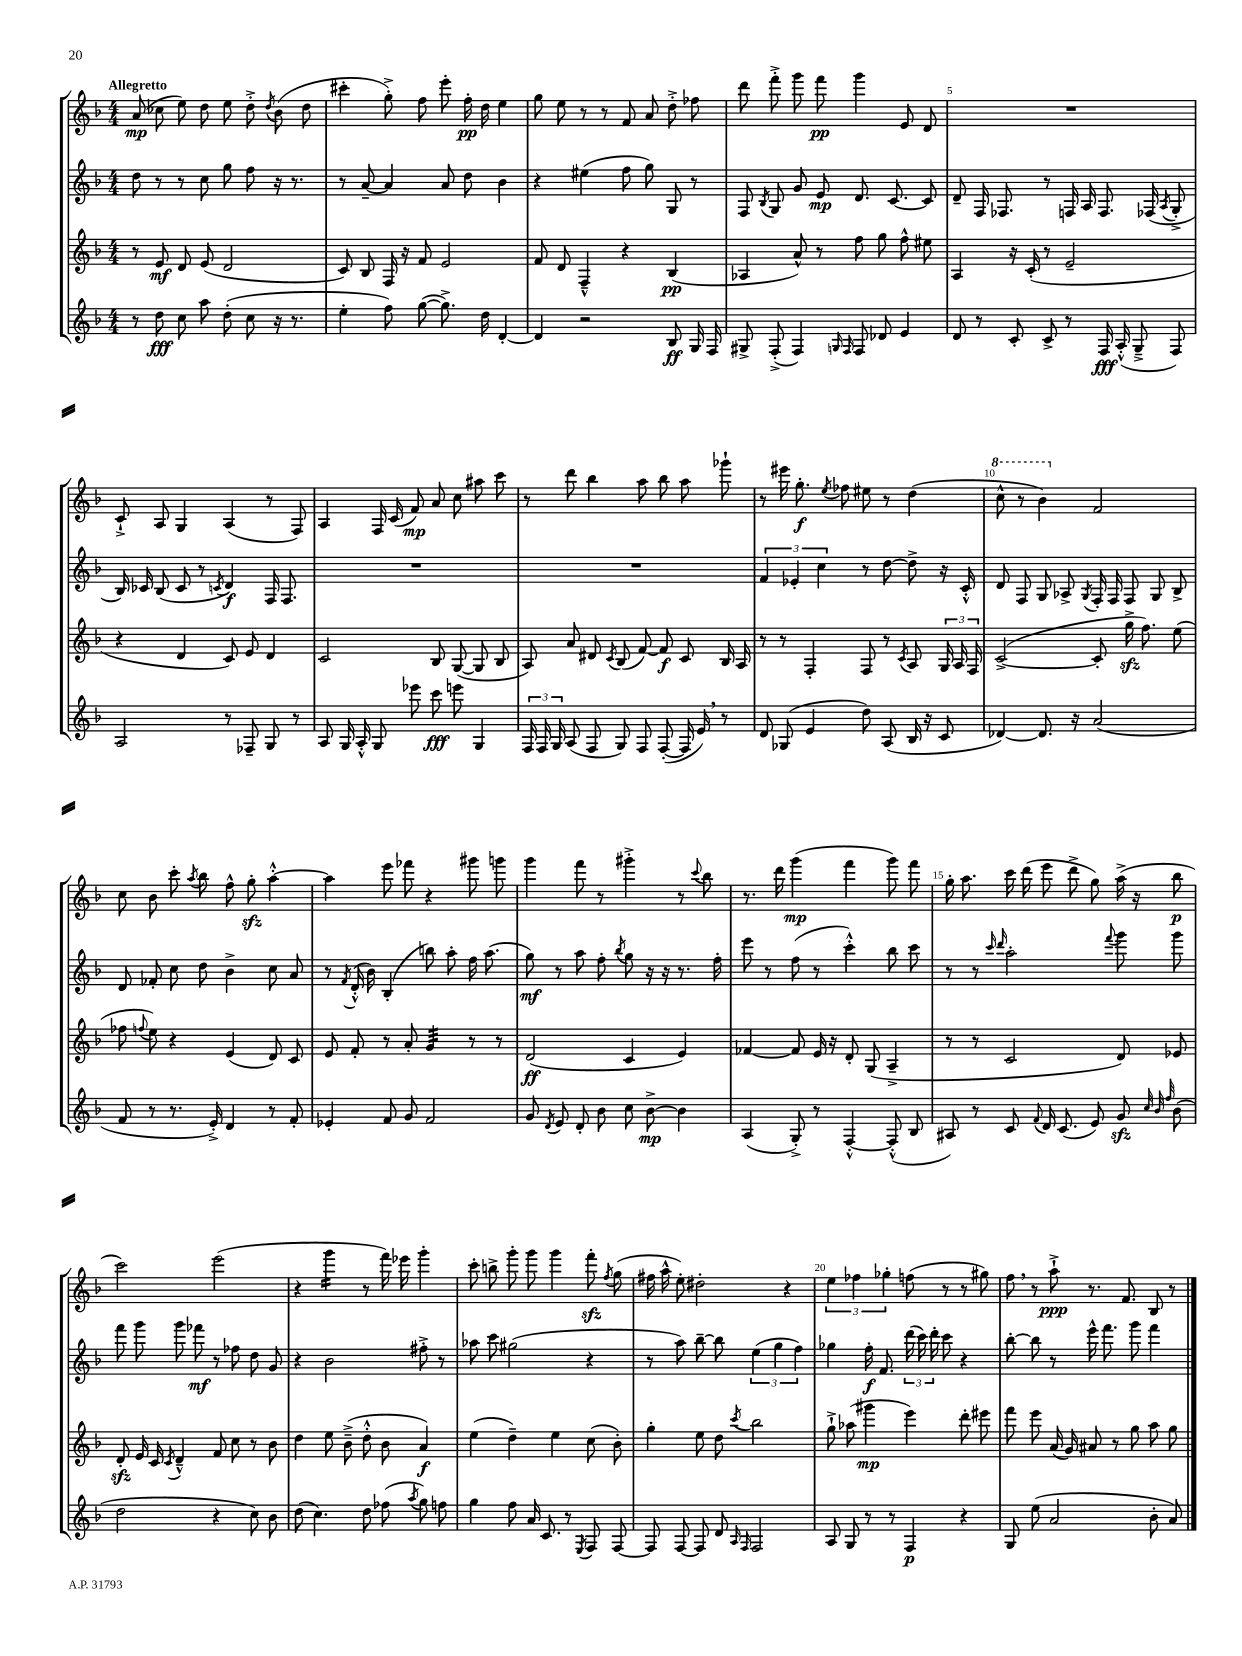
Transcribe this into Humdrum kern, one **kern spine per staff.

**kern	**kern	**kern	**kern
*staff4	*staff3	*staff2	*staff1
*clefG2	*clefG2	*clefG2	*clefG2
*k[b-]	*k[b-]	*k[b-]	*k[b-]
*M4/4	*M4/4	*M4/4	*M4/4
8r	8r	8dd\	(8a/
8dd\	8e/	8r	8cc-\
8cc\	8d/	8r	8ee\)
8aa\	(8e/	8cc\	8dd\
(8dd'\	2d/	8gg\	8ee\
8cc\	.	8ff\	8dd'^\
.	.	.	8qdd/
16r	.	16r	(8b-\
8.r	.	8.r	.
.	.	.	8dd\
=	=	=	=
4ee'\	8c/)	8r	4ccc#'\
.	8B-/	[8a~/	.
8ff\)	16F/	4a/]	8gg'^\)
.	16r	.	.
([8gg\	8f/	.	8ff\
8.gg^\])	2e/	8a/	8eee'\
.	.	8dd\	16ff'\
16dd\	.	.	16dd\
[4d'/	.	4b-\	4ee\
=	=	=	=
4d/]	8f/	4r	8gg\
.	8d/	.	8ee\
2r	4F~^^/	(4ee#\	8r
.	.	.	8r
.	4r	8ff\	8f/
.	.	8gg\)	8a/
8B-/	(4B-/	8G/	8dd'^\
16G/	.	8r	8ff-\
16F/	.	.	.
=	=	=	=
8G#^/	4A-/	8F/	8ddd\
.	.	8qB-/	.
(8F'^/	.	8G/	8fff'^\
4F/)	8a^^/)	8g/	8ggg\
.	8r	8e/	8fff\
16qqG/	.	.	.
16qqF/	.	.	.
8F/	8ff\	8.d/	4ggg\
8d-/	8gg\	.	.
.	.	[8.c/	.
4e/	8ff^^\	.	8e/
.	8ee#\	8c/]	8d/
=	=	=	=
8d/	4A/	8d~/	1r
8r	.	16F/	.
.	.	8.F-/	.
8c'/	16r	.	.
.	(16c'/	.	.
8c^/	8r	8r	.
8r	2e~/	16F/	.
.	.	16A/	.
16F/	.	8.F/	.
(16A'^^/	.	.	.
8G~^/	.	.	.
.	.	(16F-/	.
.	.	8qA/	.
8F/)	.	8G'^/	.
=	=	=	=
2A/	4r	16B-/)	8c`^/
.	.	16c-/	.
.	.	(8B-/	8A/
.	4d/	8c-/	4G/
.	.	8r	.
.	.	8qc/	.
8r	8c/)	4d/)	(4A/
8F-~/	8e/	.	.
8G/	4d/	16F/	8r
.	.	8.F/	.
8r	.	.	8F/)
=	=	=	=
8A/	2c/	1r	4A/
16G/	.	.	.
16A'^^/	.	.	.
8G/	.	.	16F/
.	.	.	(16c/
8eee-\	.	.	8f/)
8ccc\	8B-/	.	8a/
8eee\	([8G/	.	8cc\
4G/	8G/]	.	8aa#\
.	8B-/	.	8ccc\
=	=	=	=
24F/	8A/)	1r	8r
24F/	.	.	.
24G/	.	.	.
(8A/	8a/	.	8ddd\
8F/	8d#/	.	4bb-\
.	8qc/	.	.
8G/)	(8B-/	.	.
8F/	[8f/)	.	8aa\
([8F'/	8f/]	.	8bb-\
16F/]	8c/	.	8aa\
16e/)	.	.	.
8r	16B-/	.	8ggg-`\
.	16A/	.	.
=	=	=	=
8d/	8r	6f/	8r
(8G-/	8r	.	16eee#\
.	.	6e-'/	.
.	.	.	8.gg'\
4e/	4F'/	.	.
.	.	6cc\	.
.	.	.	8qee/
.	.	.	8ff-\
8dd\)	8F/	8r	8ee#\
(8A/	8r	[8dd\	8r
.	8qc/	.	.
16B-/	8A/	8dd^\]	(4dd\
16r	.	.	.
8c/	24G/	16r	.
.	24A/	.	.
.	.	16c'^^/	.
.	24F/	.	.
=	=	=	=
[4d-/)	([2c^/	8d/	8ccc^^\
.	.	8F/	8r
8.d-/]	.	8G/	4bb-\)
.	.	8A-^/	.
16r	.	.	.
.	.	8qG/	.
(2a/	8c'/]	16F'/	2f/
.	.	16F/	.
.	16gg^\	8F/	.
.	8.ff\)	.	.
.	.	8G/	.
.	(8ee\	8B-^/	.
=	=	=	=
8f/	8ff-\	8d/	8cc\
.	8qqff/	.	.
8r	8ee\)	8f-'/	8b-\
8.r	4r	8cc\	8ccc'\
.	.	.	8qaa/
.	.	8dd\	8bb-\
16e'^/)	.	.	.
4d/	(4e/	4b-^\	8ff^^\
.	.	.	8gg'\
8r	8d/)	8cc\	[4aa'^^\
8f'/	8c/	8a/	.
=	=	=	=
4e-'/	8e/	8r	4aa\]
.	.	8qf/	.
.	8f'/	(16d'^^/	.
.	.	16b-\)	.
8f/	8r	(4B-'/	8eee\
8g/	8a'/	.	8fff-\
2f/	4g/	8bb\)	4r
.	.	8aa'\	.
.	8r	16ff\	8ggg#\
.	.	(8.aa\	.
.	8r	.	8ggg\
=	=	=	=
8g/	(2d/	8gg\)	4ggg\
8qd/	.	.	.
8e/	.	8r	.
8d'/	.	8aa\	8fff\
8b-\	.	8ff'\	8r
.	.	8qbb-/	.
8cc\	4c/	8gg\	4ggg#'^\
[8b-^\	.	16r	.
.	.	16r	.
4b-\]	4e/)	8.r	8r
.	.	.	8qqccc/
.	.	.	8bb-\
.	.	16ff'\	.
=	=	=	=
(4A/	[4f-/	8eee\	8.r
.	.	8r	.
.	.	.	16ddd\
8G'^/)	8f-/]	(8ff\	(4ggg\
8r	16e/	8r	.
.	16r	.	.
[4F'^^/	8d'/	4ccc'^^\)	4fff\
.	(8G/	.	.
(8F'^^/]	4A~^/	8bb-\	8ggg\)
8B-/	.	8ccc\	8fff\
=	=	=	=
8A#/)	8r	8r	16gg'\
.	.	.	8.aa\
8r	8r	8r	.
.	.	16qqccc/	.
.	.	16qqddd/	.
8c/	2c/	2aa'\	16ccc\
.	.	.	(16ddd\
8qqf/	.	.	.
16d/	.	.	8eee\
(8.c/	.	.	.
.	.	.	8ddd^\
8e/)	.	.	8gg\)
.	.	8qqfff/	.
8g/	8d/)	8ggg\	(16aa^\
.	.	.	16r
32qqcc/	.	.	.
32qqb-/	.	.	.
32qqff/	.	.	.
(8b-\	8e-/	8ggg\	8bb-\
=	=	=	=
2dd\	8d'/	8fff\	2ccc\)
.	16e/	8ggg\	.
.	16c/	.	.
.	8qc/	.	.
.	4d~^^/	8ggg\	.
.	.	8fff-\	.
4r	8f/	8r	(2eee\
.	8cc\	8ff-\	.
8cc\)	8r	8dd\	.
8b-\	8b-\	8g/	.
=	=	=	=
(8dd\	4dd\	4r	4r
4.cc\)	.	.	.
.	8ee\	2b-\	4ggg\
.	(8b-~^\	.	.
8dd\	8dd'^^\	.	8r
(8ff-\	8b-\	.	16fff\)
.	.	.	16eee-\
8qaa/	.	.	.
8gg\)	4a/)	8ff#'^\	4ggg'\
8ff\	.	8r	.
=	=	=	=
4gg\	(4ee\	8aa-\	8ccc'\
.	.	8ccc\	8bb^\
8ff\	4dd~\)	(2gg#\	8ggg'\
16a/	.	.	8ggg\
8.c/	.	.	.
.	4ee\	.	4ggg\
8r	.	.	.
8qE/	.	.	.
8F/	(8cc\	4r	8fff'\
.	.	.	8qff/
[8F/	8b-'\)	.	(8gg\
=	=	=	=
8F/]	4gg'\	8r	16ff#\
.	.	.	16aa^^\
[8F/	.	8aa\)	8ee'\)
8F/]	8ee\	[8bb-~\	2dd#'\
8d/	8dd\	8bb-\]	.
16qqA/	.	.	.
16qqF/	8qccc/	.	.
2F/	2bb-\	(6ee\	.
.	.	6gg\	.
.	.	.	4r
.	.	6ff\)	.
=	=	=	=
8A/	8gg`^\	4gg-\	6ee\
8G/	(8aa-\	.	.
.	.	.	6ff-\
8r	4ggg#\	16ff'\	.
.	.	8.f/	.
.	.	.	6gg-'\
8r	.	.	.
4F/	4eee\)	(24ddd\	(8ff\
.	.	24ccc\)	.
.	.	24ddd'\	.
.	.	8ccc\	8r
4r	8ddd'\	4r	8r
.	8eee#\	.	8gg#\)
=	=	=	=
8G/	8fff\	[8bb-'\	8ff\
(8ee\	8eee\	8bb-\]	8r
2a/	(16a/	8r	8aa`^\
.	16g/)	.	.
.	8a#/	16eee^^\	8.r
.	.	8.fff\	.
.	8r	.	.
.	.	.	8.f/
.	8gg\	8ggg\	.
8b-'\	8aa\	4fff\	8B-/
8a/)	8gg\	.	8r
==	==	==	==
*-	*-	*-	*-
